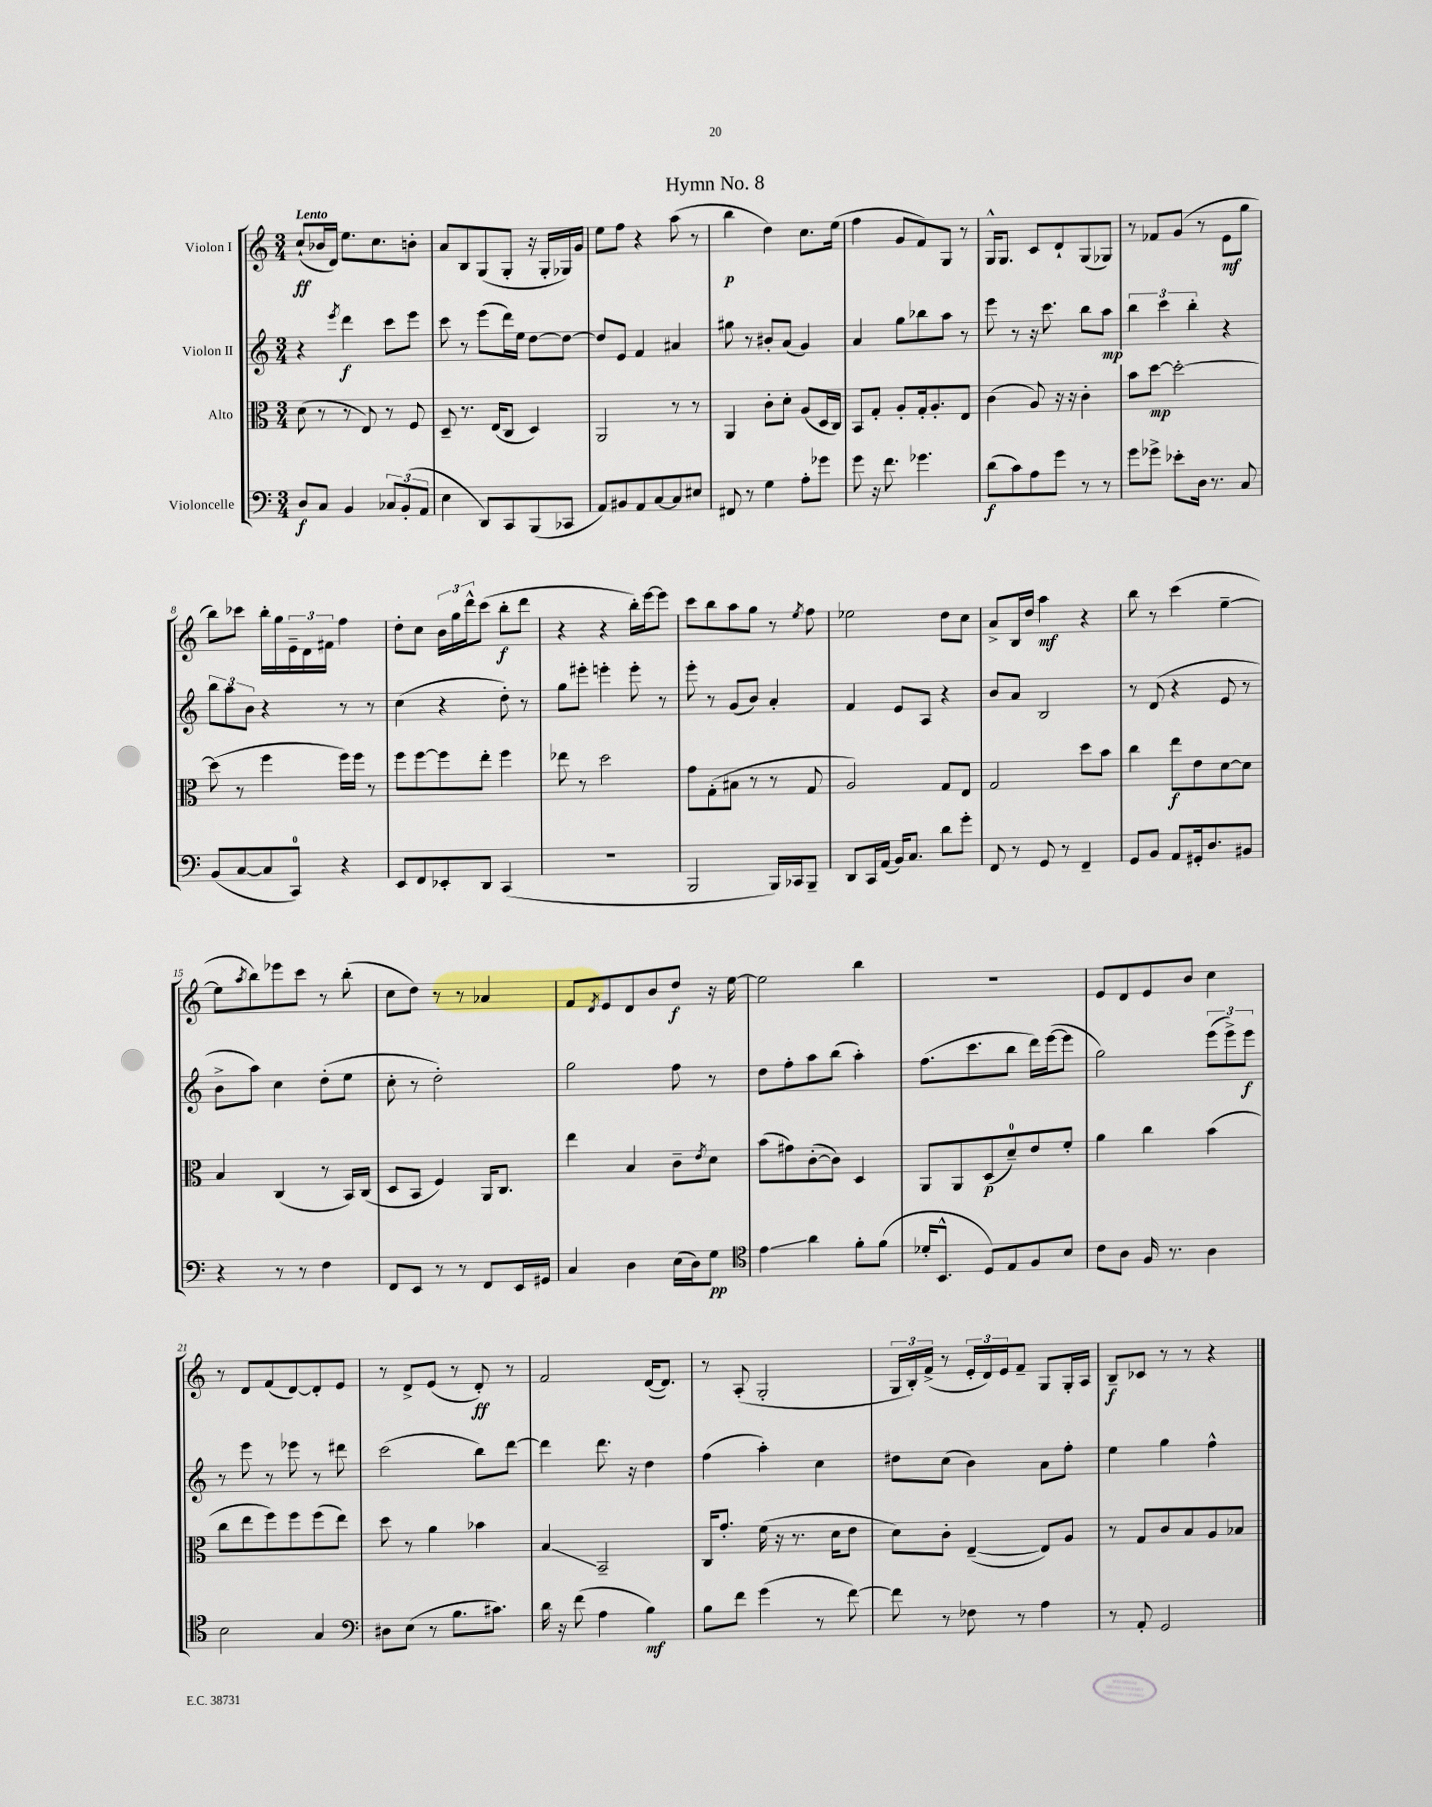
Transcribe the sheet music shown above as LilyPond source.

\header { title = "Hymn No. 8" }
<<
\new StaffGroup <<
\new Staff = "s0" \with { instrumentName = "Violon I" } {
    \clef treble \key c \major \numericTimeSignature \time 3/4 \tempo "Lento"
    c''8-!\ff( bes'16 d'16) e''8. c''8. b'8-. |
    a'8 b8 g8( g8-. r16 g16-. ges16) g'16 |
    e''8 f''8 r4 a''8( r8 |
    b''4\p d''4) c''8. e''16( |
    f''4 g'8 f'8) g8 r8 |
    g16-^ g8. c'8 d'8-! g8( ges8) |
    r8 fes'8 g'8( r8 e'8\mf g''8 |
    b''8) ces'''8 b''16-. g''16 \tuplet 3/2 { e'16-- d'16 fis'16 } f''4 |
    d''8-. c''8 \tuplet 3/2 { b'16 g''16 d'''16-^ } c'''8( b''8-.\f d'''8 |
    r4 r4 b''16-.) e'''16~ e'''8 |
    c'''8 b''8 a''8 g''8 r8 \acciaccatura { e''8 } f''8 |
    ees''2 d''8 c''8 |
    a'8-> b16 d''16 a''4\mf r4 |
    b''8 r8 c'''4( e''4~-- |
    e''8 \acciaccatura { a''8 } b''8) ees'''8 c'''8 r8 b''8-.( |
    c''8 d''8) r8 r8 aes'4 |
    f'8 \acciaccatura { d'8 } e'8 d'8 b'8 d''8\f r16 e''16~ |
    e''2 b''4 |
    R2. |
    e'8 d'8 e'8 b'8 c''4 |
    r8 d'8 f'8( d'8~) d'8-. e'8 |
    r8 d'8-> e'8( r8 d'8-.\ff) r8 |
    f'2 d'16~( d'8.) |
    r8 a8-.( g2-. |
    \tuplet 3/2 { g16 b16-.) f'16->( } r8 \tuplet 3/2 { e'16-. d'16) e'16 } f'8-- g8 g16-. a16 |
    b8--\f ces'8 r8 r8 r4 \bar "|." |
}
\new Staff = "s1" \with { instrumentName = "Violon II" } {
    \clef treble \key c \major \numericTimeSignature \time 3/4
    r4 \acciaccatura { e'''8 } d'''4\f c'''8 e'''8 |
    c'''8 r8 e'''8( d'''16) e''16 d''8~ d''8~ |
    d''8 e'8 f'4 ais'4 |
    gis''8 r8 bis'8-. a'8( g'4) |
    a'4 g''8 bes''8 a''8 r8 |
    e'''8 r8 r16 c'''8. b''8 a''8\mp |
    \tuplet 3/2 { b''4 c'''4 b''4-. } r4 |
    \tuplet 3/2 { b''8 a''8 b'8 } r4 r8 r8 |
    c''4( r4 d''8-.) r8 |
    g''8 eis'''8-. e'''4-. e'''8-. r8 |
    e'''8-. r8 g'8( b'8) a'4-. |
    f'4 e'8 a8 r4 |
    b'8 a'8 b2 |
    r8 d'8( r4 e'8 r8 |
    b'8-> a''8) c''4 d''8-.( e''8 |
    c''8-. r8 d''2-.) |
    g''2 f''8 r8 |
    d''8 f''8-. a''8 b''8( a''4-.) |
    f''8.( c'''8. b''8 d'''16) e'''16~( e'''8 |
    g''2) \tuplet 3/2 { e'''8( e'''8->) e'''8\f } |
    r8 e'''8 r8 ees'''8 r8 dis'''8 |
    c'''2( b''8) d'''8~ |
    d'''4 d'''8. r16 d''4 |
    f''4( a''4-.) c''4 |
    dis''8 c''8( b'4) a'8 f''8-. |
    e''4 g''4 f''4-^ \bar "|." |
}
\new Staff = "s2" \with { instrumentName = "Alto" } {
    \clef alto \key c \major \numericTimeSignature \time 3/4
    d'8( r8 r8 e8) r8 f8 |
    d8-- r8. e16( c8 d4) |
    a,2 r8 r8 |
    a,4 c'8-. d'8-. a8( d16 c16) |
    b,8 g8-. a8-. g16-. a8.-. e8 |
    c'4( a8) r16 r16 c'4-. |
    b'8 d''8~\mp d''2~-. |
    d''8( r8 f''4 f''16) f''16 r8 |
    f''8 f''8~ f''8 e''8-. f''4 |
    ees''8 r8 d''2 |
    g'8 g8-.( bis8 r8 r8 g8 |
    a2) g8 e8 |
    g2 d''8 b'8 |
    c''4 e''8\f e'8 d'8~ d'8 |
    b4 c4( r8 b,16) c16( |
    d8 b,8 f4) a,16 c8. |
    e''4 b4 c'8-- \acciaccatura { e'8 } d'8 |
    b'8( gis'8) c'8~-.( c'8) d4 |
    a,8 a,8 d8\p( d'8-0--) e'8 f'8-. |
    a'4 c''4 b'4( |
    c''8 e''8 f''8) f''8 f''8( e''8) |
    d''8 r8 a'4 bes'4 |
    b4\glissando b,2-- |
    c16 g'8.-. f'16( r16 r8. d'16 e'8 |
    d'8) c'8-. e4~--( e8) a8 |
    r8 g8 c'8 b8 a8 bes8 \bar "|." |
}
\new Staff = "s3" \with { instrumentName = "Violoncelle" } {
    \clef bass \key c \major \numericTimeSignature \time 3/4
    d8\f c8 b,4 \tuplet 3/2 { ces8 b,8-.( a,8 } |
    e4 d,8) c,8 b,,8( ces,8 |
    a,8) bis,8 a,8 c8~ c8 eis8 |
    fis,8 r8 g4 a8-. ges'8 |
    g'8 r16 f'8. ges'4. |
    d'8\f( c'8) a8 g'8 r8 r8 |
    g'8 ges'8-> ees'8-. d16 r8. c8 |
    b,8( c8~ c8 c,8-0) r4 |
    e,8 f,8 ees,8-. d,8 c,4( |
    R2. |
    b,,2 b,,16) ces,16 b,,8-- |
    d,8 c,16 a,16( b,16) c8. d'8 g'8-. |
    f,8 r8 g,8 r8 f,4-- |
    g,8 b,8 a,8 gis,16-. d8. bis,8 |
    r4 r8 r8 f4 |
    f,8 e,8 r8 r8 f,8 e,16 gis,16 |
    c4 d4 e16( d16) g8\pp |
    \clef tenor e'4\glissando a'4 f'8-. f'8( |
    des'16-. b,8.-^ d8) e8 f8 b8 |
    c'8 a8 f16 r8. a4 |
    b2 g4 |
    \clef bass dis8 e8( r8 b8. cis'8.) |
    d'16 r16 f'8( a4 b4\mf) |
    b8 f'8 g'4( r8 f'8~) |
    f'8 r8 fes8 r8 a4 |
    r8 a,8-. g,2 \bar "|." |
}
>>
>>
